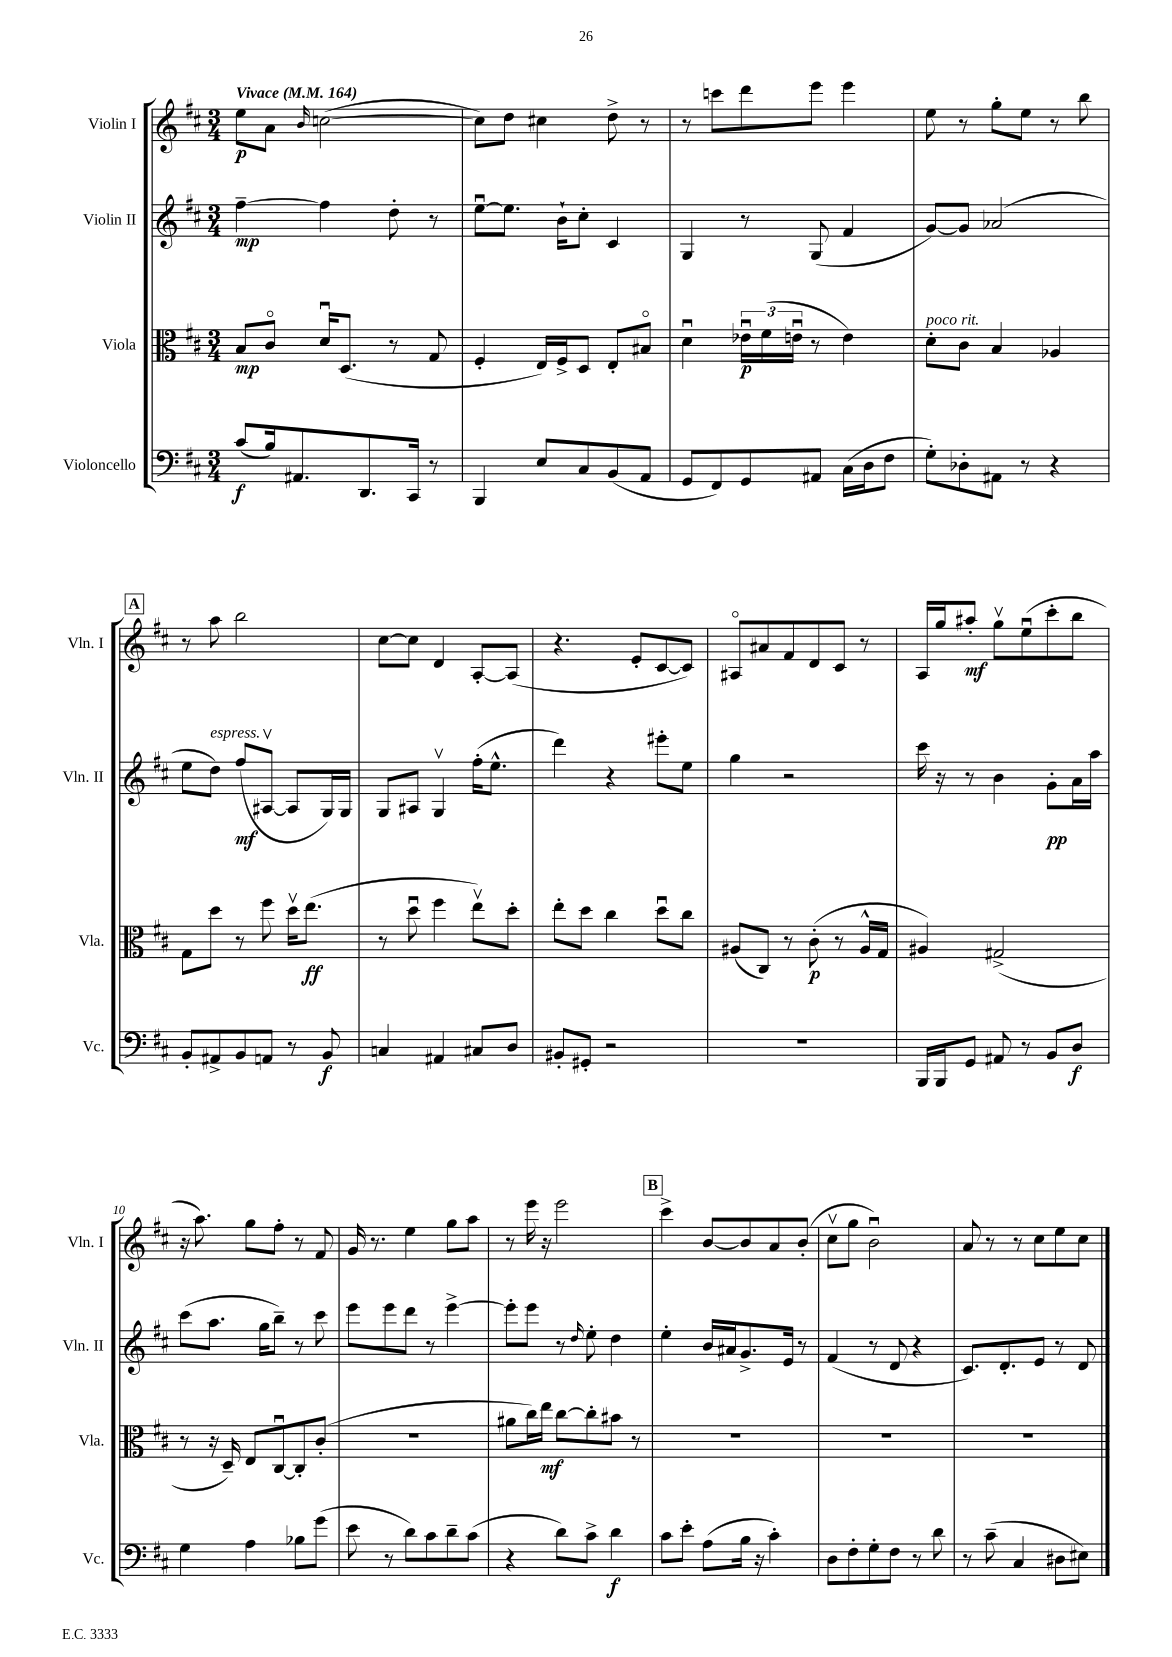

**kern	**kern	**kern	**kern
*staff4	*staff3	*staff2	*staff1
*clefF4	*clefC3	*clefG2	*clefG2
*k[f#c#]	*k[f#c#]	*k[f#c#]	*k[f#c#]
*M3/4	*M3/4	*M3/4	*M3/4
*MM164	*MM164	*MM164	*MM164
(8c#	8B	[4ff#~	8ee
16B)	8c#o	.	8a
8.AA#	.	.	.
.	.	.	16qqb
.	16du	4ff#]	([2cc
.	(8.D	.	.
8.DD	.	.	.
.	8r	8dd'	.
16CC#	.	.	.
8r	8G	8r	.
=	=	=	=
4BBB	4F#'	[8eeu	8cc])
.	.	8.ee]	8dd
8E	16E)	.	4cc#
.	16F#^	16b`	.
8C#	8D	8cc#'	.
(8BB	8E'	4c#	8dd^
8AA	8B#o	.	8r
=	=	=	=
8GG	4du	4G	8r
8FF#)	.	.	8ccc
8GG	24e-u	8r	8ddd
.	(24f#	.	.
.	24eu	.	.
8AA#	8r	(8G	8eee
(16C#	4e)	4f#	4eee
16D	.	.	.
8F#	.	.	.
=	=	=	=
8G')	8d'	[8g)	8ee
8D-'	8c#	8g]	8r
8AA#	4B	(2a-	8gg'
8r	.	.	8ee
4r	4A-	.	8r
.	.	.	8bb
=	=	=	=
8BB'	8G	8ee	8r
8AA#^	8dd	8dd)	8aa
8BB	8r	(8ff#	2bb
8AA	8ff#	[8A#v	.
8r	16ddv	8A#]	.
.	(8.ee	.	.
8BB	.	16G)	.
.	.	16G	.
=	=	=	=
4C	8r	8G	[8cc#
.	8ddu	8A#	8cc#]
4AA#	4ff#	4Gv	4d
8C#	8eev)	(16ff#'	[8A'
.	.	8.ee^^	.
8D	8dd'	.	(8A]
=	=	=	=
8BB#'	8ee'	4ddd)	4.r
8GG#'	8dd	.	.
2r	4cc#	4r	.
.	.	.	8e'
.	8ddu	8eee#'	[8c#
.	8cc#	8ee	8c#])
=	=	=	=
2.r	(8A#	4gg	8A#o
.	8C#)	.	8a#
.	8r	2r	8f#
.	(8c#'	.	8d
.	8r	.	8c#
.	16A#^^	.	8r
.	16G	.	.
=	=	=	=
16BBB	4A#)	16ccc#	16A
16BBB	.	16r	16gg
8GG	.	8r	8aa#'
8AA#	(2G#^	4b	8ggv
8r	.	.	(8eeu
8BB	.	8g'	8ccc#'
8D	.	16a	8bb
.	.	16aa	.
=	=	=	=
4G	8r	(8ccc#	16r
.	.	.	8.aa)
.	16r	8.aa	.
.	16D~)	.	.
4A	8E	.	8gg
.	.	16gg	.
.	[8C#u	8bb~)	8ff#'
8B-	8C#']	8r	8r
(8g	(8c#'	8ccc#	8f#
=	=	=	=
8e	2.r	8eee	16g
.	.	.	8.r
8r	.	8eee	.
8d)	.	8ddd	4ee
8c#	.	8r	.
8d~	.	[4eee^	8gg
(8c#	.	.	8aa
=	=	=	=
4r	8a#	8eee']	8r
.	16cc#)	8eee	16eee
.	16ee	.	16r
8d)	[8cc#	8r	2eee
.	.	16qqdd	.
8c#^	8cc#']	8ee'	.
4d	8b#	4dd	.
.	8r	.	.
=	=	=	=
8c#	2.r	4ee'	4ccc#^
8e'	.	.	.
(8A	.	16b	[8b
.	.	16a#	.
16B	.	8.g^	8b]
16r	.	.	.
4c#')	.	.	8a
.	.	16e	.
.	.	8r	(8b'
=	=	=	=
8D	2.r	(4f#	8cc#v
8F#'	.	.	8gg
8G'	.	8r	2bu)
8F#	.	8d	.
8r	.	4r	.
8d	.	.	.
=	=	=	=
8r	2.r	8.c#)	8a
(8c#~	.	.	8r
.	.	8.d'	.
4C#	.	.	8r
.	.	8e	8cc#
8D#	.	8r	8ee
8E#)	.	8d	8cc#
==	==	==	==
*-	*-	*-	*-
